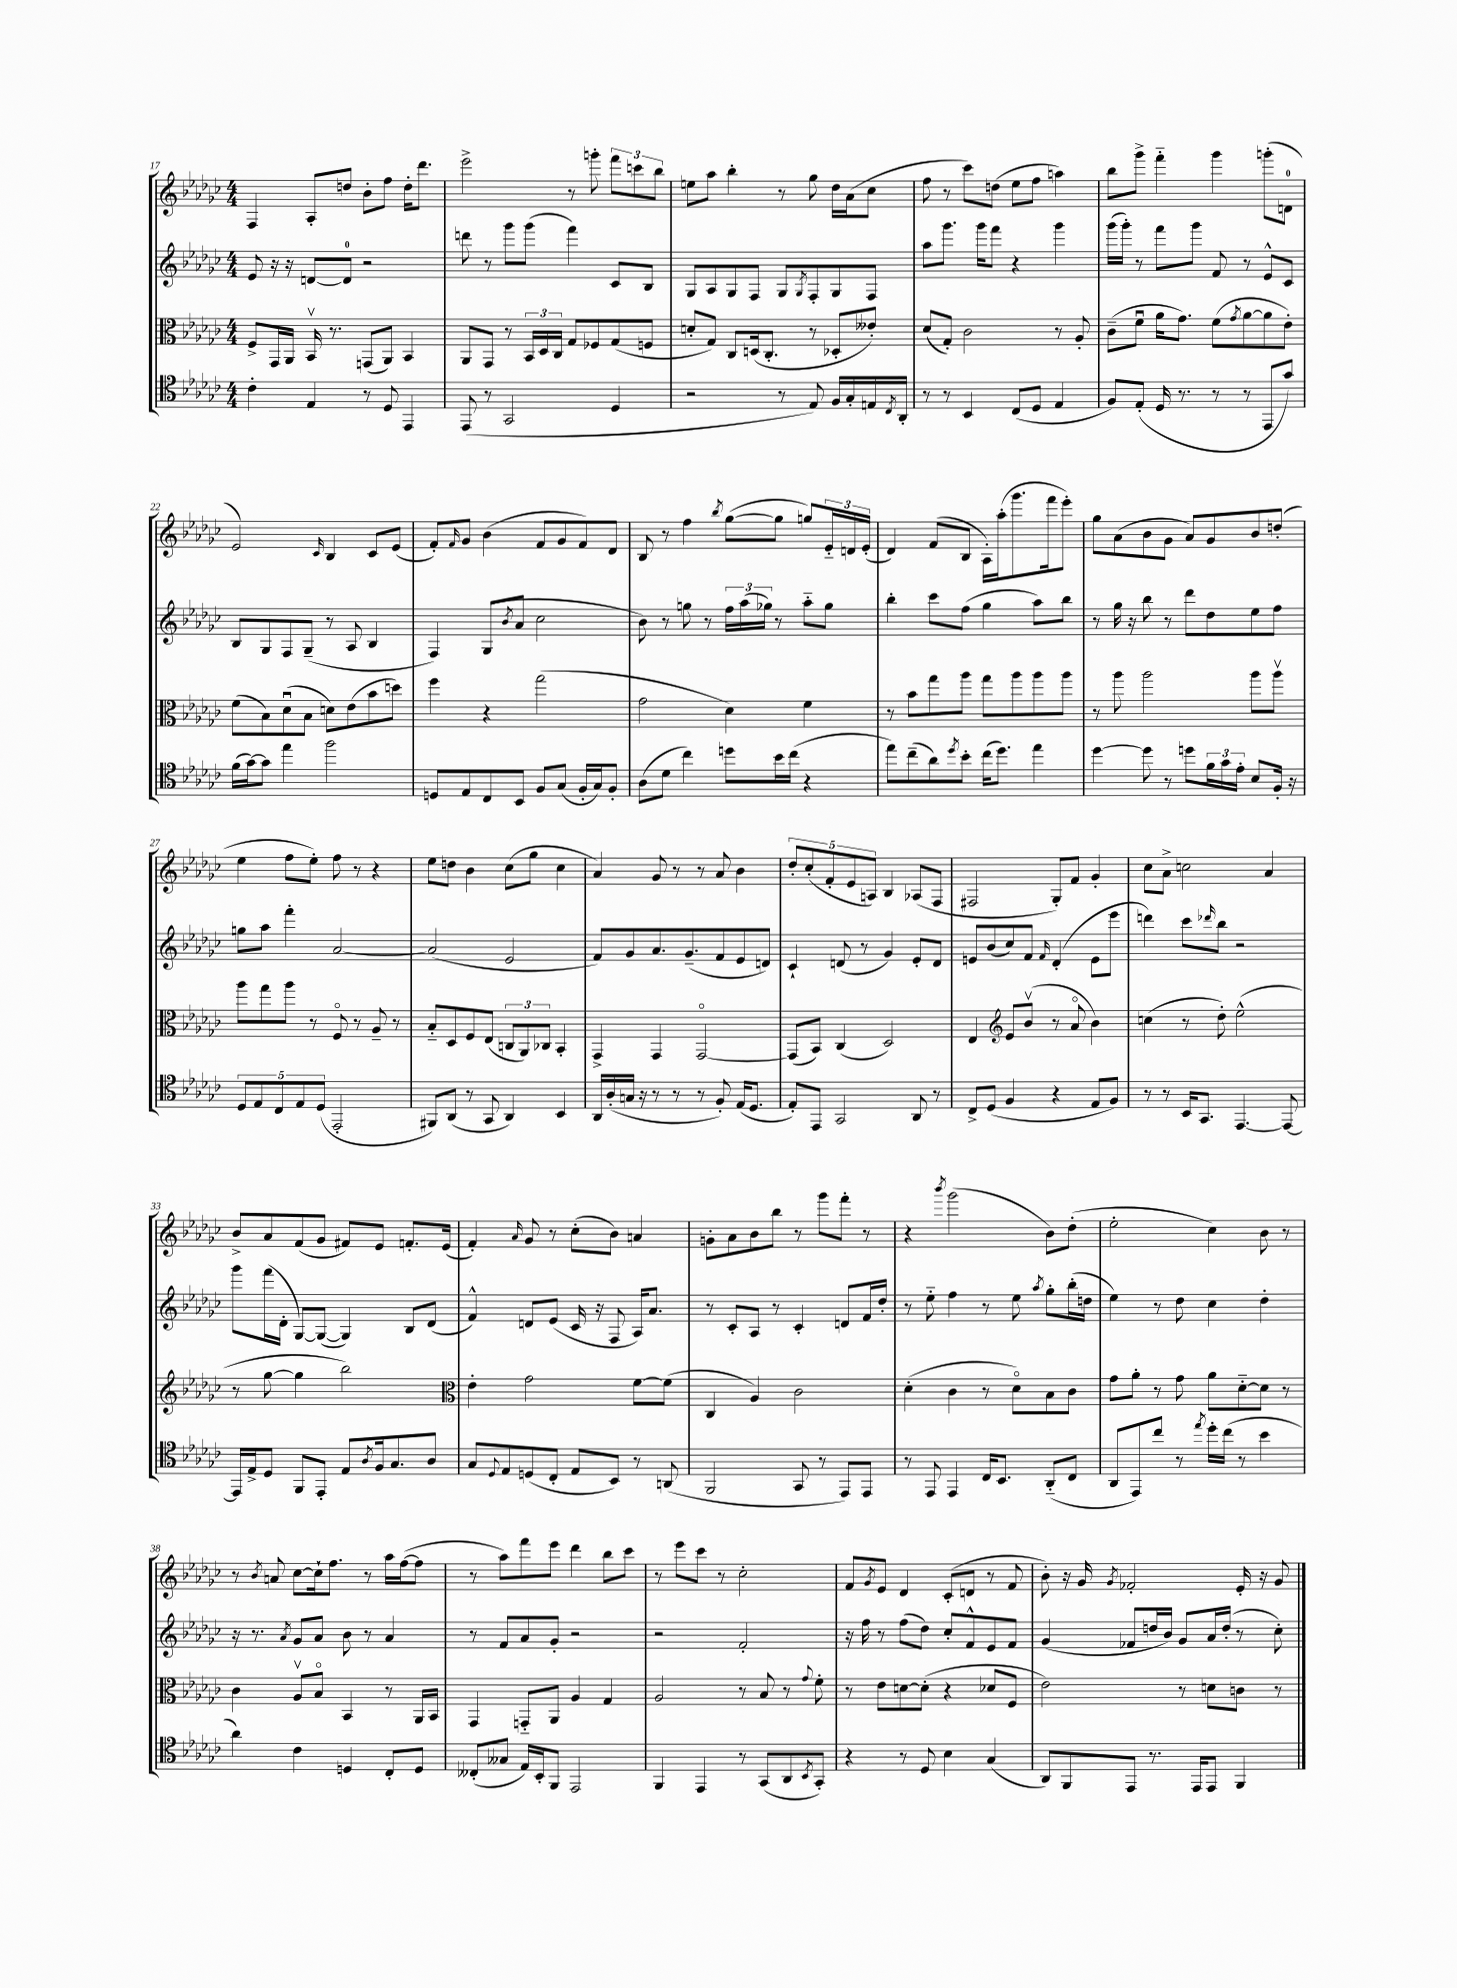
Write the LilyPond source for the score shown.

<<
\new StaffGroup <<
\new Staff = "s0" {
    \clef treble \key ges \major \numericTimeSignature \time 4/4
    f4 aes8-. d''8 bes'8-. f''8 d''16-. des'''8. |
    ees'''2-> r8 g'''8-. \tuplet 3/2 { f'''8 c'''8 bes''8 } |
    e''8 aes''8 bes''4-. r8 ges''8 des''16 aes'16( ces''8 |
    f''8 r8 ces'''8) d''8( ees''8 f''8 a''4) |
    bes''8 ges'''8-> f'''4-_ ges'''4 g'''8-.( d'8-0 |
    ees'2) \grace { ces'16 } bes4 ces'8 ees'8( |
    f'8-.) \grace { f'16 } ges'8 bes'4( f'8 ges'8 f'8) des'8 |
    bes8 r8 f''4 \acciaccatura { bes''8 } ges''8~( ges''8 g''8) \tuplet 3/2 { ees'16-_ d'16 ees'16-.( } |
    des'4) f'8( bes8 aes16-.) aes''16-.( ges'''8. f'''16 ees'''8-.) |
    ges''8 aes'8( bes'8 ges'8 aes'8) ges'8 bes'8 d''8-.( |
    ees''4 f''8 ees''8-.) f''8 r8 r4 |
    ees''8 d''8 bes'4 ces''8( ges''8 ces''4 |
    aes'4) ges'8 r8 r8 aes'8 bes'4 |
    \tuplet 5/4 { des''8-. ces''8-.( f'8-. ees'8 a8) } bes4 aes8( f8 |
    fis2 ges8-.) f'8 ges'4-. |
    ces''8 aes'8-> c''2 aes'4 |
    bes'8-> aes'8 f'8( ges'8 fis'8) ees'8 f'8.-. ees'16( |
    f'4-.) \grace { aes'16 } ges'8 r8 ces''8-.( bes'8) a'4 |
    g'8-. aes'8 bes'8 bes''8 r8 ges'''8 f'''8-. r8 |
    r4 \acciaccatura { bes'''8 } ges'''2( bes'8) des''8-.( |
    ees''2-. ces''4) bes'8 r8 |
    r8 \acciaccatura { bes'8 } a'8 ces''8~ ces''16-! f''8. r8 aes''16 f''16~( f''8 |
    r8 aes''8) f'''8 ees'''8 des'''4 bes''8 ces'''8 |
    r8 ees'''8 ces'''8 r8 ces''2-. |
    f'8 \acciaccatura { ges'8 } ees'8 des'4 ces'8-.( d'8 r8 f'8 |
    bes'8-.) r16 ges'16 \acciaccatura { ges'8 } fes'2-. ees'16-. r16 ges'8 \bar "|." |
}
\new Staff = "s1" {
    \clef treble \key ges \major \numericTimeSignature \time 4/4
    ees'8 r16 r16 d'8~ d'8-0 r2 |
    d'''8 r8 ges'''8 ges'''8( f'''4) ces'8 bes8 |
    ges8 aes8 ges8 f8 ges8 \acciaccatura { ges8 } f8-. ges8 f8 |
    aes''8 ges'''8. ges'''16 f'''8 r4 ges'''4 |
    ges'''16( ges'''16-.) r8 f'''8 ges'''8 f'8 r8 ees'8-^ ces'8 |
    bes8 ges8 f8 ges8--( r8 aes8 bes4 |
    f4) ges8( \acciaccatura { bes'8 } aes'8 ces''2 |
    bes'8) r8 g''8 r8 \tuplet 3/2 { f''16 aes''16( ges''16) } r8 aes''8-_ ges''8 |
    bes''4-. ces'''8 f''8( ges''4 aes''8) bes''8 |
    r8 ges''16 r16 bes''8 r8 des'''8 des''8 ees''8 f''8 |
    g''8 aes''8 f'''4-. aes'2~ |
    aes'2( ees'2 |
    f'8) ges'8 aes'8. ges'8.--( f'8 ees'8 d'8) |
    ces'4-! d'8( r8 ges'4) ees'8-. d'8 |
    e'8 bes'8( ces''8) f'8 \grace { f'16 } des'4-.( e'8 ees'''8 |
    d'''4) ces'''8 \grace { des'''16 } bes''8 r2 |
    ges'''8 f'''16( des'16-. ges8~) ges8~( ges4) bes8 des'8( |
    f'4-^) d'8 ees'8( ces'16 r16 f8 aes16) aes'8. |
    r8 ces'8-. aes8 r8 ces'4-. d'8 f'16 des''16-. |
    r8 ees''8-_ f''4 r8 ees''8 \acciaccatura { aes''8 } ges''8-. bes''16-.( d''16 |
    ees''4) r8 des''8 ces''4 des''4-. |
    r16 r8. \acciaccatura { aes'8 } ges'8 aes'8 bes'8 r8 aes'4 |
    r8 f'8 aes'8 ges'8-. r2 |
    r2 f'2-. |
    r16 f''16 r8 f''8( des''8) ces''8-. f'8-^ ees'8 f'8 |
    ges'4( fes'8 d''16 bes'16) ges'8 aes'16 d''16-.( r8 ces''8-.) \bar "|." |
}
\new Staff = "s2" {
    \clef alto \key ges \major \numericTimeSignature \time 4/4
    f8-> ges,16 aes,16 bes,16\upbow r8. g,8( aes,8) bes,4 |
    aes,8 ges,8 r8 \tuplet 3/2 { bes,16 des16 ces16 } ges8 fes8 ges8( f8 |
    d'8-. ges8) ces8 d16( ces8.-. r8 des8-. eeses'8-.) |
    des'8( ges8-.) ces'2 r8 aes8-. |
    ces'8--( f'8\downbow aes'16 ges'8.) f'8( \acciaccatura { ges'8 } aes'8~ aes'8 ees'8-.) |
    f'8( bes8) des'8\downbow( bes8 d'8) ees'8( bes'8 d''8) |
    f''4 r4 ges''2( |
    ges'2 des'4) f'4 |
    r8 bes'8 ges''8 aes''8 ges''8 aes''8 aes''8 aes''8 |
    r8 aes''8 aes''2 aes''8 aes''8\upbow |
    aes''8 ges''8 aes''8 r8 f8\flageolet r8 aes8-- r8 |
    bes8-_ des8 f8 ees8( \tuplet 3/2 { c8 aes,8) ces8 } bes,4-. |
    ges,4-> ges,4 ges,2~\flageolet |
    ges,8( bes,8) ces4( des2) |
    ees4 \clef treble ees'8 bes'8\upbow( r8 aes'8\flageolet bes'4) |
    c''4( r8 des''8-.) ees''2-^( |
    r8 ges''8~ ges''4 bes''2) |
    \clef alto ees'4-. ges'2 f'8~ f'8( |
    ces4 aes4) ces'2 |
    des'4-.( ces'4 r8 des'8\flageolet) bes8 ces'8 |
    ges'8 aes'8-. r8 ges'8 aes'8 des'8~-_ des'8 r8 |
    ces'4 aes8\upbow bes8\flageolet bes,4 r8 aes,16 bes,16 |
    ges,4 g,8-_ aes,8 aes4 ges4 |
    aes2 r8 bes8 r8 \appoggiatura { ges'8 } f'8-. |
    r8 ees'8 d'8~ d'8-.( r4 des'8 f8 |
    ees'2) r8 d'8 c'8 r8 \bar "|." |
}
\new Staff = "s3" {
    \clef tenor \key ges \major \numericTimeSignature \time 4/4
    ces'4-. ees4 r8 des8 ees,4 |
    ees,8( r8 ges,2 des4 |
    r2 r8 ees8) f16 ges16-. e16 \acciaccatura { ces8 } aes,16-. |
    r8 r8 bes,4 ces8( des8 ees4 |
    f8) ees8-.( des16 r8. r8 r8 ees,8 ges'8) |
    f'16( ges'16~) ges'8 ees''4 f''2 |
    d8 ees8 ces8 bes,8 f8 ges8( f16-. ges16) f8-. |
    aes8( des'8 ces''4) d''8 bes'16 ces''16( r4 |
    ees''8) ces''8--( aes'8) \acciaccatura { des''8 } bes'8-. ces''16( des''8.) ees''4 |
    des''4~ des''8 r8 d''8 \tuplet 3/2 { f'16 ges'16 ees'16-. } bes8 f16-. r16 |
    \tuplet 5/4 { des8 ees8 ces8 ees8 des8( } ees,2-. |
    fis,8) aes,8( r8 ges,8 aes,4) bes,4 |
    aes,16 aes16-.( g16 r16 r8 r8 r8 f8-.) ees16( des8. |
    ees8-.) ees,8 ges,2 aes,8 r8 |
    ces8-> des8( f4 r4 ees8 f8) |
    r8 r8 bes,16 ges,8. ees,4.~ ees,8~ |
    ees,16 ees16-> des8 f,8 ees,8-. ees8 \acciaccatura { aes8 } f16 ges8. aes8 |
    ges8 \appoggiatura { des8 } ees8 d8( ces8-. ees8 bes,8) r8 a,8( |
    f,2 ges,8 r8 ees,8) ees,8 |
    r8 ees,8 ees,4 ces16 bes,8. aes,8-_( ces8 |
    aes,8 ees,8) ces''8 r8 \acciaccatura { ees''8 } des''16-. ces''16( r8 bes'4 |
    aes'4) ces'4 d4 ces8-. d8 |
    ceses8-.( geses8 ees16) bes,16-. f,8 ees,2 |
    f,4 ees,4 r8 ges,8( aes,8 \acciaccatura { bes,8 } ges,8-.) |
    r4 r8 des8 bes4 ges4( |
    aes,8) f,8 ees,8 r8. ees,16 ees,8 f,4 \bar "|." |
}
>>
>>
\layout { \context { \Score currentBarNumber = #17 } }
